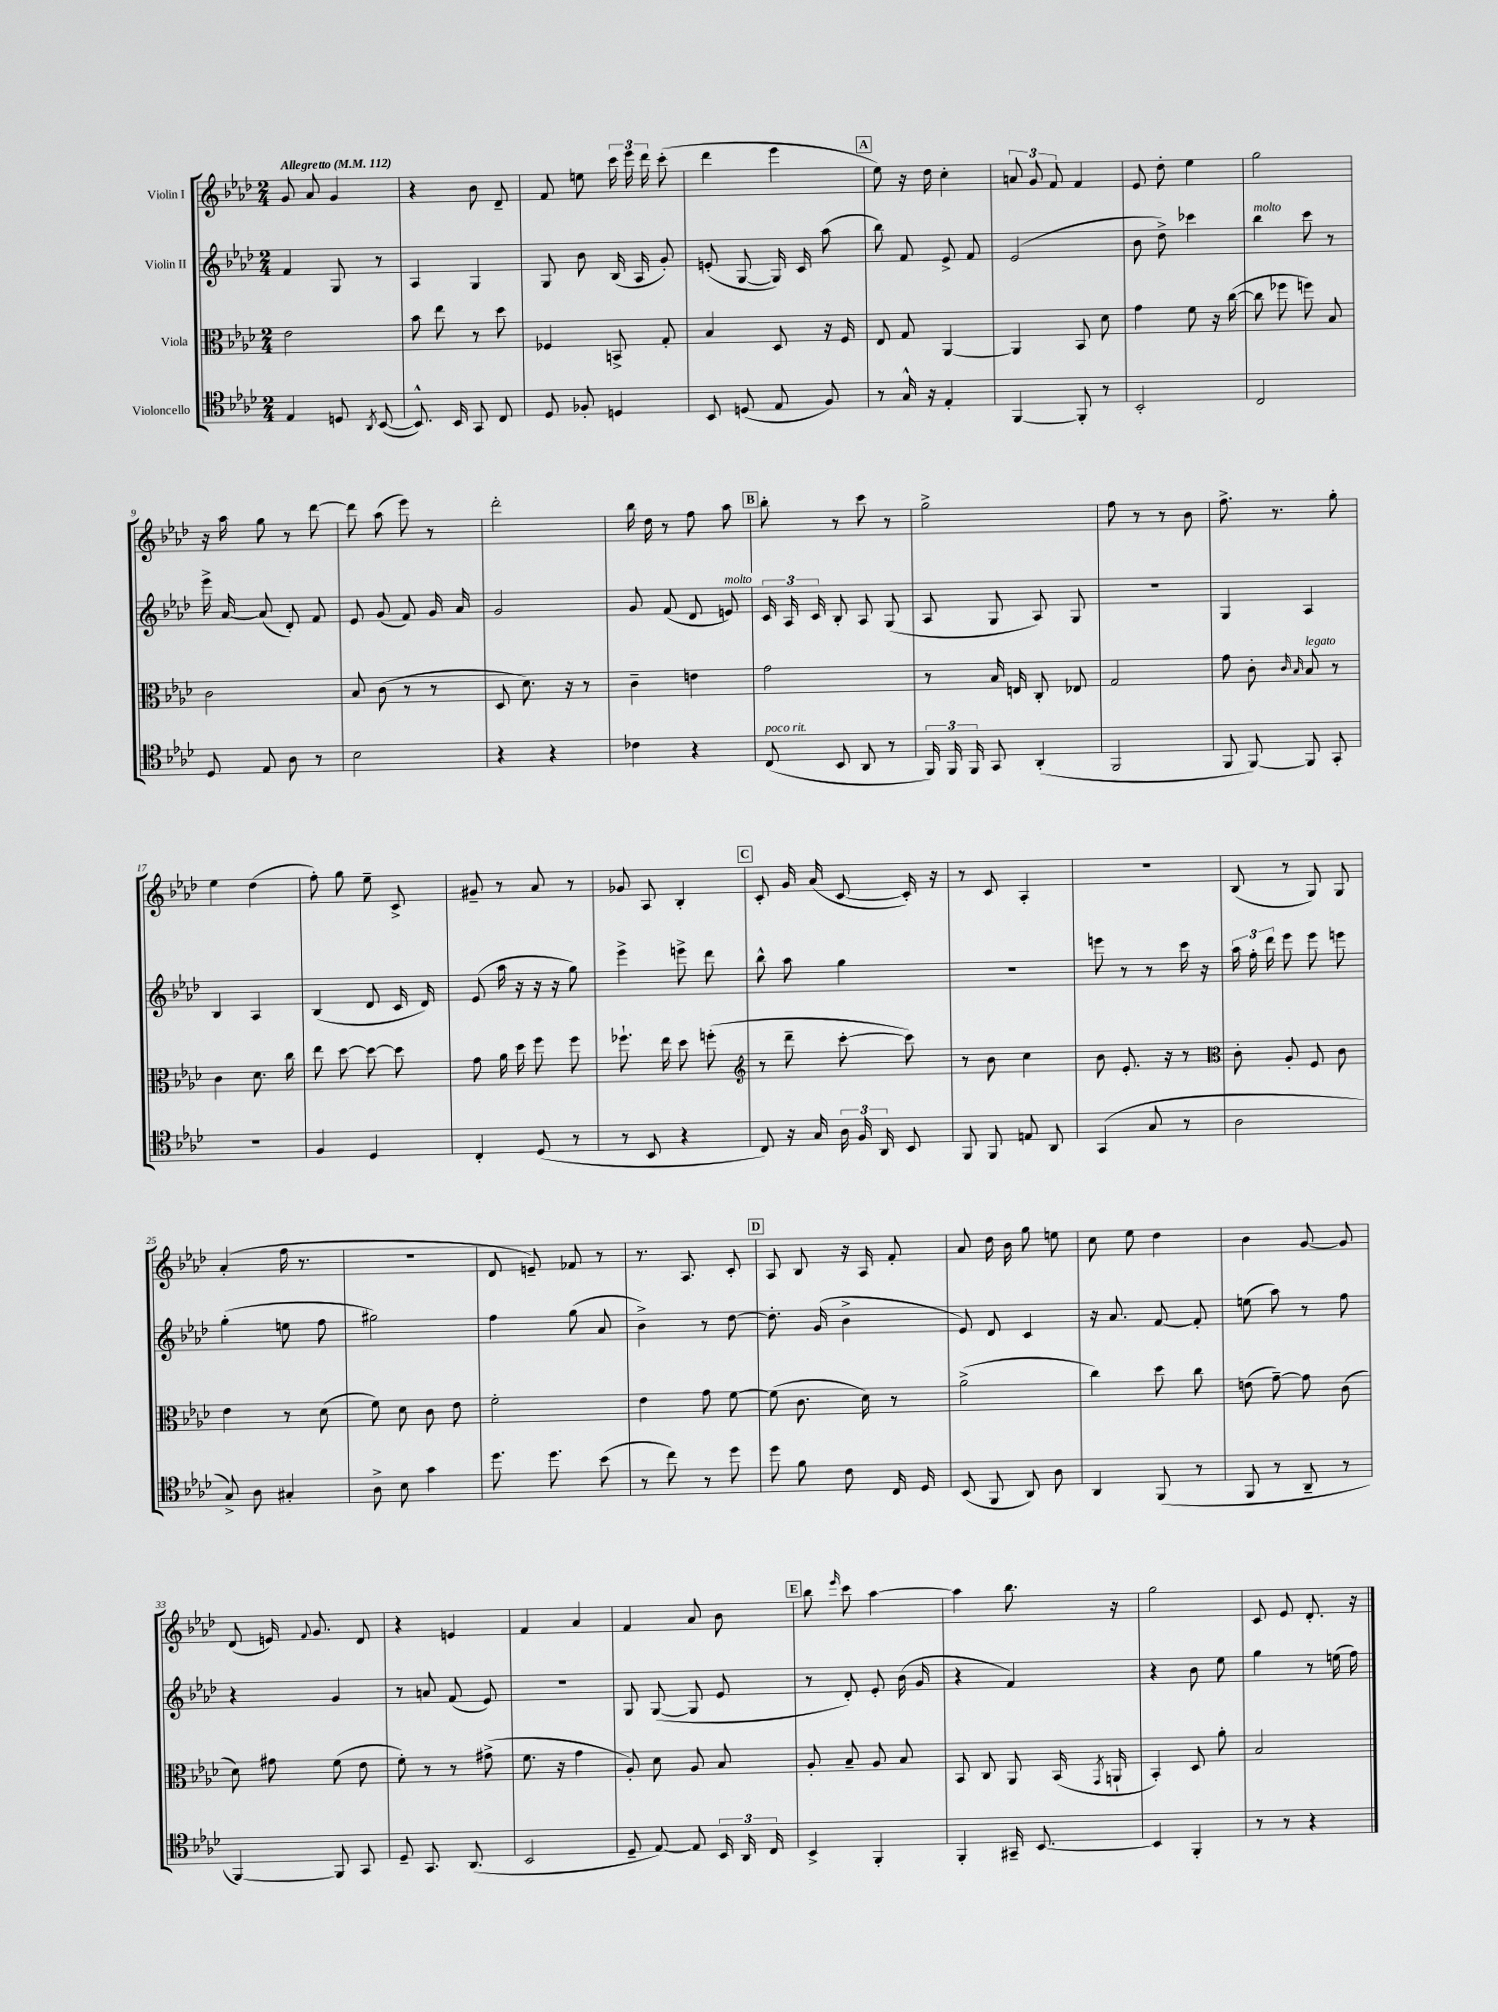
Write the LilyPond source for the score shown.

<<
\new StaffGroup <<
\new Staff = "s0" \with { instrumentName = "Violin I" } {
    \clef treble \key aes \major \numericTimeSignature \time 2/4 \tempo "Allegretto" 4 = 112
    \autoBeamOff g'8 aes'8 g'4 |
    r4 bes'8 des'8-- |
    f'8 e''8 \tuplet 3/2 { c'''16 ees'''16 des'''16 } c'''8-.( |
    des'''4 ees'''4 |
    \mark \markup { \box "A" } ees''8) r16 des''16 c''4-. |
    \tuplet 3/2 { a'8 g'8 f'8 } f'4 |
    ees'8 des''8-. ees''4 |
    g''2 |
    r16 aes''16 g''8 r8 des'''8~ |
    des'''8 aes''8( ees'''8) r8 |
    des'''2-. |
    bes''16 des''16 r8 f''8 aes''8 |
    \mark \markup { \box "B" } bes''8-. r8 c'''8 r8 |
    g''2-> |
    f''8 r8 r8 bes'8 |
    f''8.-> r8. g''8-. |
    ees''4 des''4( |
    f''8-.) g''8 ees''8-- c'8-> |
    gis'8-- r8 aes'8 r8 |
    ges'8 aes8 bes4-. |
    \mark \markup { \box "C" } c'8-. g'16 aes'16( c'8~ c'16-.) r16 |
    r8 c'8 aes4-. |
    R2 |
    bes8( r8 g8) g8 |
    aes'4-.( f''16 r8. |
    R2 |
    des'8 e'8--) fes'8 r8 |
    r8. aes8. c'8-. |
    \mark \markup { \box "D" } aes8 bes8 r16 aes16 f'8-. |
    aes'8 des''16 bes'16 g''8 e''8 |
    c''8 ees''8 des''4 |
    bes'4 g'8~ g'8 |
    des'8( e'16) \appoggiatura { f'8 } g'8. des'8 |
    r4 e'4 |
    f'4 aes'4 |
    f'4 aes'8 bes'8 |
    \mark \markup { \box "E" } bes''8 \grace { ees'''16 } c'''8 aes''4~ |
    aes''4 bes''8. r16 |
    g''2 |
    c'8 ees'8 des'8.-. r16 \bar "|." |
}
\new Staff = "s1" \with { instrumentName = "Violin II" } {
    \clef treble \key aes \major \numericTimeSignature \time 2/4
    \autoBeamOff f'4 g8 r8 |
    aes4 g4 |
    g8 bes'8 bes16( aes16 g'8-.) |
    e'8-.( g8~ g16) c'16 aes''8( |
    \mark \markup { \box "A" } bes''8) f'8 ees'8-> f'8 |
    ees'2( |
    bes'8 des''8->) ces'''4 |
    bes''4^\markup { \italic "molto" } c'''8 r8 |
    ees'''16-> aes'16~ aes'8( des'8-.) f'8 |
    ees'8 g'8( f'8) g'16 aes'16 |
    g'2 |
    g'8 f'8( des'8 e'8^\markup { \italic "molto" }) |
    \mark \markup { \box "B" } \tuplet 3/2 { c'16 aes16 c'16 } bes8-. aes8 g8( |
    aes8 g8 aes8) g8 |
    R2 |
    g4 aes4 |
    bes4 aes4 |
    bes4( des'8 c'16 des'16) |
    ees'8( aes''16 r16 r16 r16 g''8) |
    ees'''4-> e'''8-> des'''8 |
    \mark \markup { \box "C" } bes''8-^ aes''8 g''4 |
    R2 |
    e'''8 r8 r8 c'''16 r16 |
    \tuplet 3/2 { aes''16 f''16-. des'''16 } ees'''8 ees'''8 e'''8 |
    g''4-.( e''8 f''8 |
    gis''2) |
    f''4 g''8( aes'8 |
    bes'4->) r8 des''8~ |
    \mark \markup { \box "D" } des''8.-. g'16( bes'4-> |
    ees'8) des'8 c'4 |
    r16 aes'8. f'8~ f'8-. |
    e''8( aes''8) r8 f''8 |
    r4 g'4 |
    r8 a'8 f'8( ees'8) |
    r2 |
    g8 g8~( g8 ees'8 |
    \mark \markup { \box "E" } r8 des'8-.) ees'8-. bes'16( g'16 |
    r4 f'4) |
    r4 bes'8 ees''8 |
    g''4 r8 e''16( f''16) \bar "|." |
}
\new Staff = "s2" \with { instrumentName = "Viola" } {
    \clef alto \key aes \major \numericTimeSignature \time 2/4
    \autoBeamOff ees'2 |
    bes'8 ees''8 r8 des''8 |
    fes4 b,8-> g8-. |
    bes4 des8 r16 f16 |
    \mark \markup { \box "A" } ees8 g8 aes,4~ |
    aes,4 bes,8 des'8 |
    g'4 f'8 r16 c''16~( |
    c''8 fes''8 f''8) bes8 |
    c'2 |
    bes8 c'8( r8 r8 |
    des8 des'8.) r16 r8 |
    c'4-- e'4 |
    \mark \markup { \box "B" } g'2 |
    r8 bes16 e16 c8-. ees8 |
    g2 |
    g'8 c'8-. \grace { c'16 bes16 } bes8^\markup { \italic "legato" } r8 |
    c'4 des'8. c''16 |
    ees''8 des''8~ des''8~ des''8 |
    g'8 aes'16 des''16 f''8 f''8 |
    fes''8.-! ees''16 des''8 f''8-.( |
    \mark \markup { \box "C" } \clef treble r8 des'''8-- c'''8~-. c'''8) |
    r8 bes'8 c''4 |
    bes'8 ees'8.-. r16 r8 |
    \clef alto c'8-. aes8-. f8 c'8 |
    ees'4 r8 des'8( |
    f'8) des'8 c'8 ees'8 |
    f'2-. |
    ees'4 g'8 f'8~ |
    \mark \markup { \box "D" } f'8( c'8. des'16) r8 |
    aes'2->( |
    c''4) des''8 c''8 |
    e'8( g'8~--) g'8 c'8( |
    des'8) gis'8 f'8( ees'8 |
    f'8-.) r8 r8 gis'8->( |
    f'8. r16 g'4 |
    aes8-.) des'8 aes8 bes8 |
    \mark \markup { \box "E" } aes8-. bes8-- aes8 bes8 |
    bes,8 c8 aes,8 bes,16( \acciaccatura { g,8 } a,16-! |
    bes,4-.) des8 aes'8-. |
    bes2 \bar "|." |
}
\new Staff = "s3" \with { instrumentName = "Violoncello" } {
    \clef tenor \key aes \major \numericTimeSignature \time 2/4
    \autoBeamOff ees4 d8 \acciaccatura { aes,8 } bes,8~( |
    bes,8.-^) bes,16 g,8 c8 |
    des8 fes8-. d4 |
    bes,8 d8( ees8 f8) |
    \mark \markup { \box "A" } r8 g16-^ r16 ees4-. |
    f,4~ f,8-. r8 |
    bes,2-. |
    c2 |
    des8 ees8 aes8 r8 |
    bes2 |
    r4 r4 |
    ces'4 r4 |
    \mark \markup { \box "B" } c8^\markup { \italic "poco rit." }( bes,8 aes,8 r8 |
    \tuplet 3/2 { f,16) f,16 f,16 } g,8 aes,4-.( |
    f,2 |
    f,8 f,8~) f,8 g,8-. |
    r2 |
    f4 des4 |
    c4-. des8( r8 |
    r8 bes,8 r4 |
    \mark \markup { \box "C" } c8) r16 g16 \tuplet 3/2 { aes16 f16 aes,16 } bes,8 |
    f,8 f,8 e8 aes,8 |
    g,4( g8 r8 |
    aes2 |
    g8->) aes8 gis4-. |
    aes8-> bes8 g'4 |
    des''8. des''8. bes'8( |
    r8 c''8) r8 des''8 |
    \mark \markup { \box "D" } des''8 f'8 c'8 c16 des16 |
    bes,8( f,8 aes,8) aes8 |
    aes,4 f,8( r8 |
    f,8 r8 aes,8-- r8 |
    f,4~) f,8 g,8 |
    des8-- g,8. aes,8.( |
    bes,2 |
    des8-- ees8~) ees8 \tuplet 3/2 { bes,16 aes,16 c16 } |
    \mark \markup { \box "E" } bes,4-> f,4-. |
    f,4-. gis,16-- bes,8.~ |
    bes,4 f,4-. |
    r8 r8 r4 \bar "|." |
}
>>
>>
